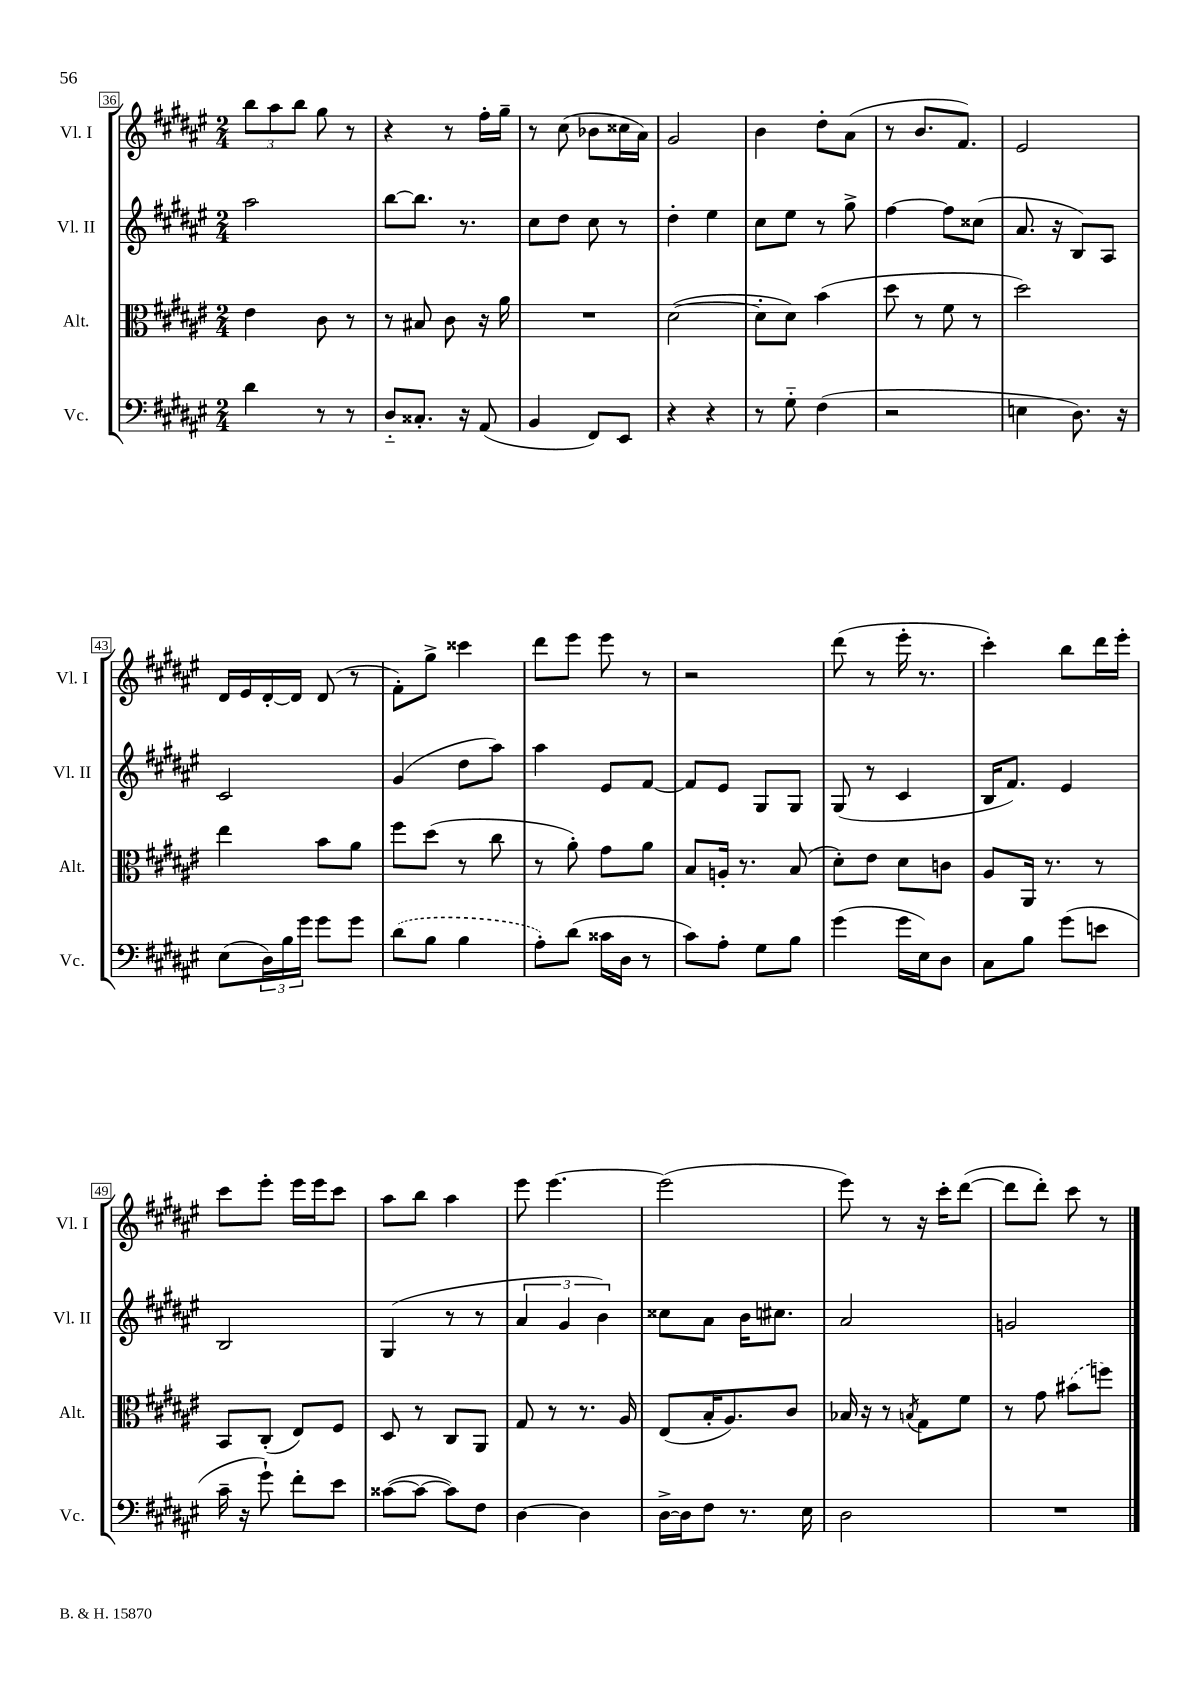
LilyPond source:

<<
\new StaffGroup <<
\new Staff = "s0" \with { instrumentName = "Vl. I" shortInstrumentName = "Vl. I" } {
    \clef treble \key fis \major \numericTimeSignature \time 2/4
    \tuplet 3/2 { b''8 ais''8 b''8 } gis''8 r8 |
    r4 r8 fis''16-. gis''16-- |
    r8 cis''8( bes'8 cisis''16 ais'16) |
    gis'2 |
    b'4 dis''8-. ais'8( |
    r8 b'8. fis'8.) |
    eis'2 |
    dis'16 eis'16 dis'16~-. dis'16 dis'8( r8 |
    fis'8-.) gis''8-> cisis'''4 |
    dis'''8 eis'''8 eis'''8 r8 |
    r2 |
    dis'''8( r8 eis'''16-. r8. |
    cis'''4-.) b''8 dis'''16 eis'''16-. |
    cis'''8 eis'''8-. eis'''16 eis'''16 cis'''8 |
    ais''8 b''8 ais''4 |
    eis'''8 eis'''4.~ |
    eis'''2( |
    eis'''8) r8 r16 cis'''16-. dis'''8~( |
    dis'''8 dis'''8-.) cis'''8 r8 \bar "|." |
}
\new Staff = "s1" \with { instrumentName = "Vl. II" shortInstrumentName = "Vl. II" } {
    \clef treble \key fis \major \numericTimeSignature \time 2/4
    ais''2 |
    b''8~ b''8. r8. |
    cis''8 dis''8 cis''8 r8 |
    dis''4-. eis''4 |
    cis''8 eis''8 r8 gis''8-> |
    fis''4~ fis''8 cisis''8( |
    ais'8. r16 b8) ais8 |
    cis'2 |
    gis'4( dis''8 ais''8) |
    ais''4 eis'8 fis'8~ |
    fis'8 eis'8 gis8 gis8 |
    gis8( r8 cis'4 |
    b16 fis'8.) eis'4 |
    b2 |
    gis4( r8 r8 |
    \tuplet 3/2 { ais'4 gis'4 b'4) } |
    cisis''8 ais'8 b'16 cis''8. |
    ais'2 |
    g'2 \bar "|." |
}
\new Staff = "s2" \with { instrumentName = "Alt." shortInstrumentName = "Alt." } {
    \clef alto \key fis \major \numericTimeSignature \time 2/4
    eis'4 cis'8 r8 |
    r8 bis8 cis'8 r16 ais'16 |
    R2 |
    dis'2~( |
    dis'8-. dis'8) b'4( |
    dis''8 r8 fis'8 r8 |
    dis''2) |
    eis''4 b'8 ais'8 |
    fis''8 dis''8( r8 cis''8 |
    r8 ais'8-.) gis'8 ais'8 |
    b8 a16-. r8. b8( |
    dis'8-.) eis'8 dis'8 c'8 |
    ais8 ais,16 r8. r8 |
    b,8 cis8-.( eis8) fis8 |
    dis8 r8 cis8 ais,8 |
    gis8 r8 r8. ais16 |
    eis8( b16-. ais8.) cis'8 |
    bes16 r16 r8 \acciaccatura { b8 } gis8 fis'8 |
    r8 gis'8 \once \slurDashed bis'8( f''8) \bar "|." |
}
\new Staff = "s3" \with { instrumentName = "Vc." shortInstrumentName = "Vc." } {
    \clef bass \key fis \major \numericTimeSignature \time 2/4
    dis'4 r8 r8 |
    dis8-_ cisis8.-. r16 ais,8( |
    b,4 fis,8) eis,8 |
    r4 r4 |
    r8 gis8-_ fis4( |
    r2 |
    e4 dis8.) r16 |
    eis8( \tuplet 3/2 { dis16) b16 gis'16 } gis'8 gis'8 |
    \once \slurDashed dis'8( b8 b4 |
    ais8-.) dis'8( cisis'16 dis16 r8 |
    cis'8) ais8-. gis8 b8 |
    gis'4( gis'16 eis16) dis8 |
    cis8 b8 gis'8( e'8 |
    cis'16-- r16 gis'8-!) fis'8-. eis'8 |
    cisis'8~( cisis'8~ cisis'8) fis8 |
    dis4~ dis4 |
    dis16~-> dis16 fis8 r8. eis16 |
    dis2 |
    R2 \bar "|." |
}
>>
>>
\layout { \context { \Score currentBarNumber = #36 \override BarNumber.stencil = #(make-stencil-boxer 0.1 0.3 ly:text-interface::print) } }
